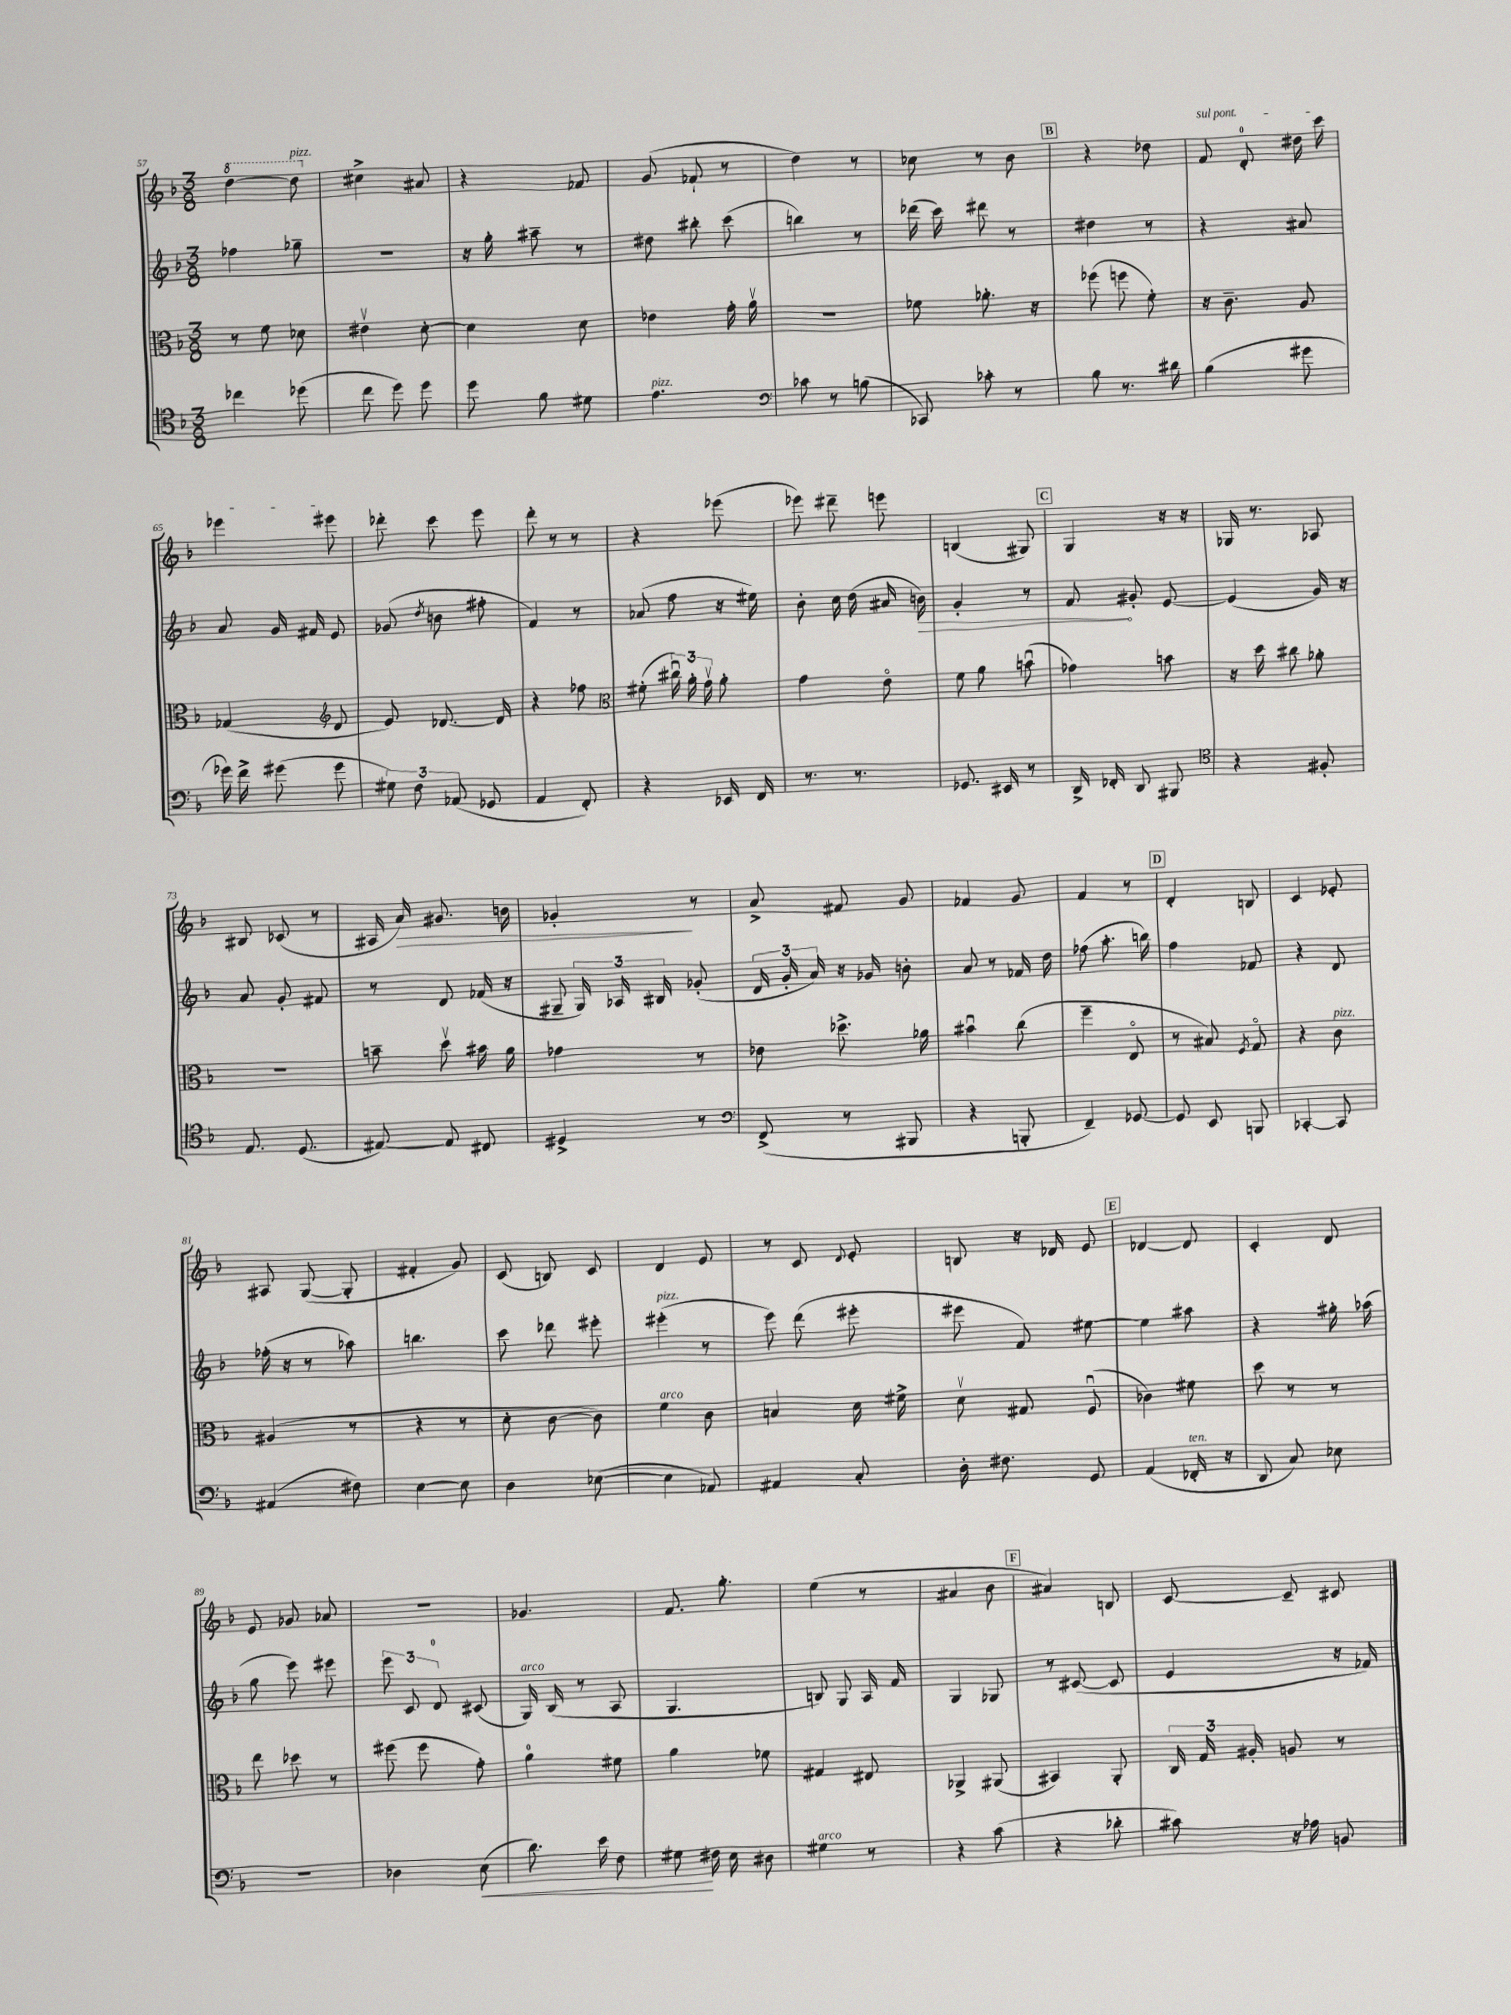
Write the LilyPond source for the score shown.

<<
\new StaffGroup <<
\new Staff = "s0" {
    \clef treble \key f \major \numericTimeSignature \time 3/8
    \autoBeamOff \ottava #1 d'''4~ d'''8^\markup { \italic "pizz." } \ottava #0 |
    cis''4-> ais'8 |
    r4 fes'8 |
    g'8( fes'8-! r8 |
    d''4) r8 |
    ces''8 r8 bes'8 |
    \mark \markup { \box "B" } r4 des''8 |
    \once \override TextSpanner.bound-details.left.text = \markup { \italic "sul pont." } f'8\startTextSpan d'8-0-. dis''16 c'''16 |
    ees'''4 eis'''8\stopTextSpan |
    des'''8-. c'''8 e'''8 |
    d'''8-. r8 r8 |
    r4 ees'''8( |
    ees'''8) dis'''8-- e'''8 |
    b4( gis8) |
    \mark \markup { \box "C" } g4 r16 r16 |
    ges16 r8. aes8 |
    bis8 ces'8( r8 |
    ais16 a'16\>) gis'8. b'16 |
    ges'4-.\! r8 |
    a'8-> fis'8 g'8 |
    fes'4 g'8 |
    f'4 r8 |
    \mark \markup { \box "D" } d'4-. b8 |
    c'4 ees'8-. |
    ais8 g8~( g8-. |
    fis'4-. g'8) |
    c'8( b8) c'8 |
    d'4 e'8 |
    r8 c'8 \appoggiatura { d'8 } e'8-. |
    b8 r16 des'16 e'8 |
    \mark \markup { \box "E" } des'4~ des'8 |
    c'4-. d'8 |
    e'8 ges'8 aes'8 |
    R4. |
    ges'4. |
    f'8. g''8.-. |
    e''4( r8 |
    ais'4 bes'8 |
    \mark \markup { \box "F" } ais'4) b8 |
    c'8~ c'8-- cis'8 \bar "|." |
}
\new Staff = "s1" {
    \clef treble \key f \major \numericTimeSignature \time 3/8
    \autoBeamOff fes''4 ges''8-- |
    R4. |
    r16 g''16-. ais''8-- r8 |
    dis''8 bis''8-. c'''8( |
    b''4) r8 |
    des'''16( c'''16) dis'''8 r8 |
    \mark \markup { \box "B" } dis''4 r8 |
    r4 ais'8 |
    a'8 g'16 fis'16 e'8 |
    ges'8( \acciaccatura { d''8 } b'8 fis''8-. |
    f'4) r8 |
    aes'8( f''8 r16 eis''16) |
    bes'8-. c''16 d''16( ais'16 \once \override Hairpin.circled-tip = ##t b'16\>) |
    g'4-. r8 |
    \mark \markup { \box "C" } f'8\! gis'8-. e'8~ |
    e'4( g'16) r16 |
    a'8 g'8-. fis'8 |
    r8 d'8 fes'16( r16 |
    gis8-- \tuplet 3/2 { gis16) aes16 bis16 } ges'8-.( |
    \tuplet 3/2 { d'16 g'16-. a'16) } r16 ges'16 b'8-. |
    a'8 r8 fes'16 d''16 |
    fes''8( a''8.-. b''16) |
    \mark \markup { \box "D" } f''4 fes'8 |
    r4 d'8 |
    fes''16-.( r16 r8 aes''8) |
    b''4. |
    c'''8 des'''8 eis'''8-. |
    eis'''4-.^\markup { \italic "pizz." }( r8 |
    e'''8) d'''8( eis'''8-. |
    eis'''8 f'8) eis''8~ |
    \mark \markup { \box "E" } eis''4 ais''8 |
    r4 gis''16-. aes''16( |
    g''8 e'''8) eis'''8 |
    \tuplet 3/2 { e'''8 c'8 d'8-0 } cis'8( |
    g16^\markup { \italic "arco" }) bes16( r8 a8 |
    g4. |
    b8) g8 a16 f'16 |
    g4 ges8 |
    \mark \markup { \box "F" } r8 cis'8~( cis'8 |
    e'4 r16 fes'16) \bar "|." |
}
\new Staff = "s2" {
    \clef alto \key f \major \numericTimeSignature \time 3/8
    \autoBeamOff r8 f'8 des'8 |
    eis'4\upbow d'8~-. |
    d'4 d'8 |
    ees'4 g'16-. a'16\upbow |
    r4. |
    fes'8 aes'8.-. r16 |
    \mark \markup { \box "B" } fes''8( f''8 f'8-.) |
    r16 c'8.-- a8 |
    ges4( \clef treble d'8 |
    e'8) des'8.~ des'16 |
    r4 fes''8 |
    \clef alto fis'8-.( \tuplet 3/2 { cis''16\downbow) a'16-. g'16\upbow } a'8-. |
    g'4 e'8\flageolet |
    f'8 a'8 b'8\downbow( |
    \mark \markup { \box "C" } ges'4) b'8 |
    r16 d''16 cis''8 aes'8-. |
    R4. |
    b'8-- d''8\upbow bis'16 a'16 |
    ges'4 r8 |
    ees'8 des''8.-> aes'16 |
    bis'4\downbow c''8( |
    f''4-- e8\flageolet |
    \mark \markup { \box "D" } r8 bis8) \acciaccatura { f8 } g8\flageolet |
    r4 c'8^\markup { \italic "pizz." } |
    ais4( r8 |
    r4 r8 |
    d'8-. c'8~ c'8) |
    f'4^\markup { \italic "arco" } c'8 |
    b4 d'16 fis'16-> |
    d'8\upbow gis8 f8\downbow( |
    \mark \markup { \box "E" } ces'4) fis'8 |
    d''8 r8 r8 |
    e''8 des''8 r8 |
    fis''8( fis''8 g'8-.) |
    a'4-0 fis'8 |
    a'4 fes'8 |
    gis4 eis8 |
    aes,4-> ais,8( |
    \mark \markup { \box "F" } bis,4) a,8-. |
    \tuplet 3/2 { c16 g16 ais16-. } a8 r8 \bar "|." |
}
\new Staff = "s3" {
    \clef tenor \key f \major \numericTimeSignature \time 3/8
    \autoBeamOff ces''4 des''8( |
    c''8 d''8) d''8 |
    d''8 f'8 dis'8 |
    e'4.^\markup { \italic "pizz." } |
    \clef bass ces'8 r8 b8( |
    ces,8) ces'8-. r8 |
    \mark \markup { \box "B" } bes8 r8. dis'16 |
    bes4( gis'8 |
    ges'16) f'16-> gis'8( gis'8 |
    \tuplet 3/2 { gis8) f8 aes,8( } ges,8 |
    a,4 f,8-.) |
    r4 ees,16 f,16 |
    r8. r8. |
    ges,8. eis,16 r8 |
    \mark \markup { \box "C" } d,16-> fes,16-. d,8 bis,,8 |
    \clef tenor r4 fis8-. |
    e8. d8.( |
    eis8~) eis8 cis8 |
    dis4-> r8 |
    \clef bass f,8->( r8 bis,,8 |
    r4 b,,8-. |
    f,4--) ges,8~ |
    \mark \markup { \box "D" } ges,8 e,8 b,,8 |
    ces,4~-. ces,8 |
    ais,4( fis8) |
    e4~ e8 |
    d4 ees8~( |
    ees4 aes,8) |
    ais,4 c8-. |
    d16-. fis8. g,8 |
    \mark \markup { \box "E" } a,4( fes,16-.^\markup { \italic "ten." } r16 |
    d,8 c8) ees8 |
    r4. |
    des4 e8\<( |
    d'8.) e'16 f8 |
    gis8\! fis16 e16 dis8 |
    gis4^\markup { \italic "arco" } r8 |
    r4 c'8( |
    \mark \markup { \box "F" } r4 des'8-. |
    cis'8) r16 aes16 b,8 \bar "|." |
}
>>
>>
\layout { \context { \Score currentBarNumber = #57 } }
